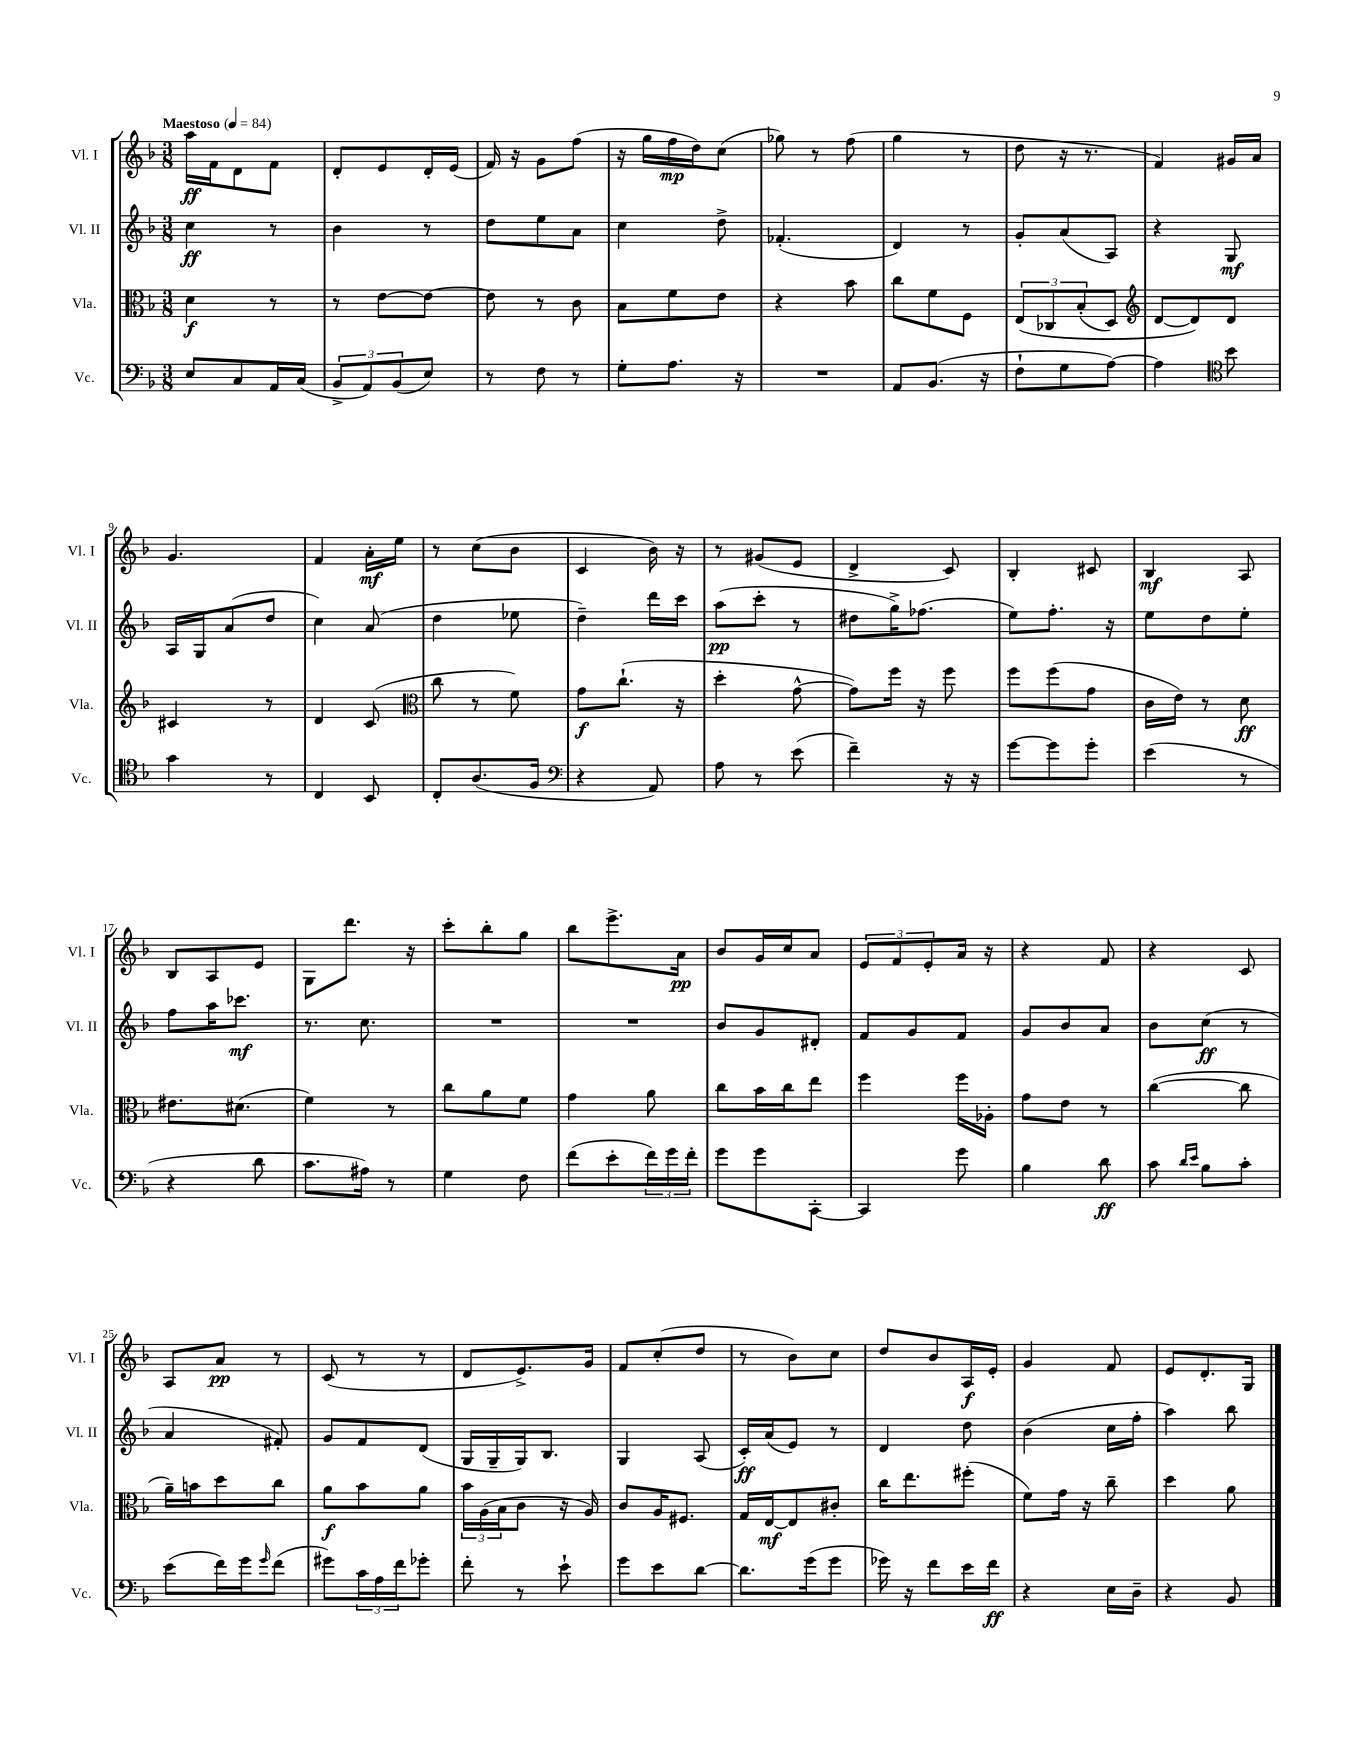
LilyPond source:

<<
\new StaffGroup <<
\new Staff = "s0" \with { instrumentName = "Vl. I" shortInstrumentName = "Vl. I" } {
    \clef treble \key f \major \numericTimeSignature \time 3/8 \tempo "Maestoso" 4 = 84
    a''16\ff f'16 d'8 f'8 |
    d'8-. e'8 d'16-. e'16( |
    f'16) r16 g'8 f''8( |
    r16 g''16 f''16\mp d''16) c''8( |
    ges''8) r8 f''8( |
    g''4 r8 |
    d''8 r16 r8. |
    f'4) gis'16 a'16 |
    g'4. |
    f'4 a'16-.\mf e''16 |
    r8 c''8( bes'8 |
    c'4 bes'16) r16 |
    r8 gis'8( e'8 |
    d'4-> c'8) |
    bes4-. cis'8 |
    bes4\mf a8 |
    bes8 a8 e'8 |
    g8 d'''8. r16 |
    c'''8-. bes''8-. g''8 |
    bes''8 e'''8.-> a'16\pp |
    bes'8 g'16 c''16 a'8 |
    \tuplet 3/2 { e'8 f'8 e'8-. } a'16 r16 |
    r4 f'8 |
    r4 c'8 |
    a8 a'8\pp r8 |
    c'8( r8 r8 |
    d'8 e'8.->) g'16 |
    f'8 c''8-.( d''8 |
    r8 bes'8) c''8 |
    d''8 bes'8 a16\f e'16-. |
    g'4 f'8 |
    e'8 d'8.-. g16 \bar "|." |
}
\new Staff = "s1" \with { instrumentName = "Vl. II" shortInstrumentName = "Vl. II" } {
    \clef treble \key f \major \numericTimeSignature \time 3/8
    c''4\ff r8 |
    bes'4 r8 |
    d''8 e''8 a'8 |
    c''4 d''8-> |
    fes'4.-.( |
    d'4) r8 |
    g'8-. a'8( a8) |
    r4 g8\mf |
    a16 g16 a'8( d''8 |
    c''4) a'8( |
    d''4 ees''8 |
    d''4--) d'''16 c'''16 |
    a''8\pp( c'''8-. r8 |
    dis''8 g''16->) fes''8.( |
    e''8) f''8.-. r16 |
    e''8 d''8 e''8-. |
    f''8 a''16 ces'''8.\mf |
    r8. c''8. |
    R4. |
    R4. |
    bes'8 g'8 dis'8-. |
    f'8 g'8 f'8 |
    g'8 bes'8 a'8 |
    bes'8 c''8\ff( r8 |
    a'4 fis'8-.) |
    g'8 f'8 d'8( |
    g16 g16-- g16) bes8. |
    g4 a8( |
    c'16-.\ff) a'16( e'8) r8 |
    d'4 d''8 |
    bes'4( c''16 f''16-. |
    a''4) bes''8 \bar "|." |
}
\new Staff = "s2" \with { instrumentName = "Vla." shortInstrumentName = "Vla." } {
    \clef alto \key f \major \numericTimeSignature \time 3/8
    d'4\f r8 |
    r8 e'8~ e'8~ |
    e'8 r8 c'8 |
    bes8 f'8 e'8 |
    r4 bes'8 |
    c''8 f'8 f8 |
    \tuplet 3/2 { e8\( ces8 bes8-.( } d8) |
    \clef treble d'8~ d'8\) d'8 |
    cis'4 r8 |
    d'4 c'8( |
    \clef alto c''8 r8 f'8) |
    g'8\f c''8.-!( r16 |
    d''4-. g'8~-^ |
    g'8) f''16 r16 f''8 |
    f''8 f''8( g'8 |
    c'16 e'16) r8 d'8\ff |
    eis'8. dis'8.( |
    f'4) r8 |
    c''8 a'8 f'8 |
    g'4 a'8 |
    c''8 bes'16 c''16 e''8 |
    f''4 f''16 aes16-. |
    g'8 e'8 r8 |
    c''4~( c''8 |
    a'16--) b'16 d''8 c''8 |
    a'8\f bes'8 a'8 |
    \tuplet 3/2 { bes'16 a16( bes16 } c'8 r16 a16) |
    c'8 a16 fis8. |
    g16 e16~\mf e8 cis'8-. |
    c''16 e''8. fis''8-.( |
    f'8) g'16 r16 c''8-- |
    d''4 a'8 \bar "|." |
}
\new Staff = "s3" \with { instrumentName = "Vc." shortInstrumentName = "Vc." } {
    \clef bass \key f \major \numericTimeSignature \time 3/8
    e8 c8 a,16 c16( |
    \tuplet 3/2 { bes,8-> a,8) bes,8( } e8) |
    r8 f8 r8 |
    g8-. a8. r16 |
    R4. |
    a,8 bes,8.( r16 |
    f8-! g8 a8~) |
    a4 \clef tenor bes'8 |
    g'4 r8 |
    c4 bes,8 |
    c8-. a8.( f16 |
    \clef bass r4 a,8) |
    a8 r8 e'8( |
    f'4--) r16 r16 |
    g'8~ g'8 g'8-. |
    e'4( r8 |
    r4 d'8 |
    c'8. ais16) r8 |
    g4 f8 |
    f'8( e'8-. \tuplet 3/2 { f'16) g'16 f'16-. } |
    g'8 g'8 c,8~-. |
    c,4 g'8 |
    bes4 d'8\ff |
    c'8 \grace { d'16 e'16 } bes8 c'8-. |
    e'8( f'16) g'16 \grace { g'16 } f'8( |
    gis'8) \tuplet 3/2 { c'16 a16 f'16 } ges'8-. |
    f'8-. r8 e'8-! |
    g'8 e'8 d'8~ |
    d'8. g'16( g'8 |
    ges'16) r16 f'8 e'16 f'16\ff |
    r4 e16 d16-- |
    r4 bes,8 \bar "|." |
}
>>
>>
